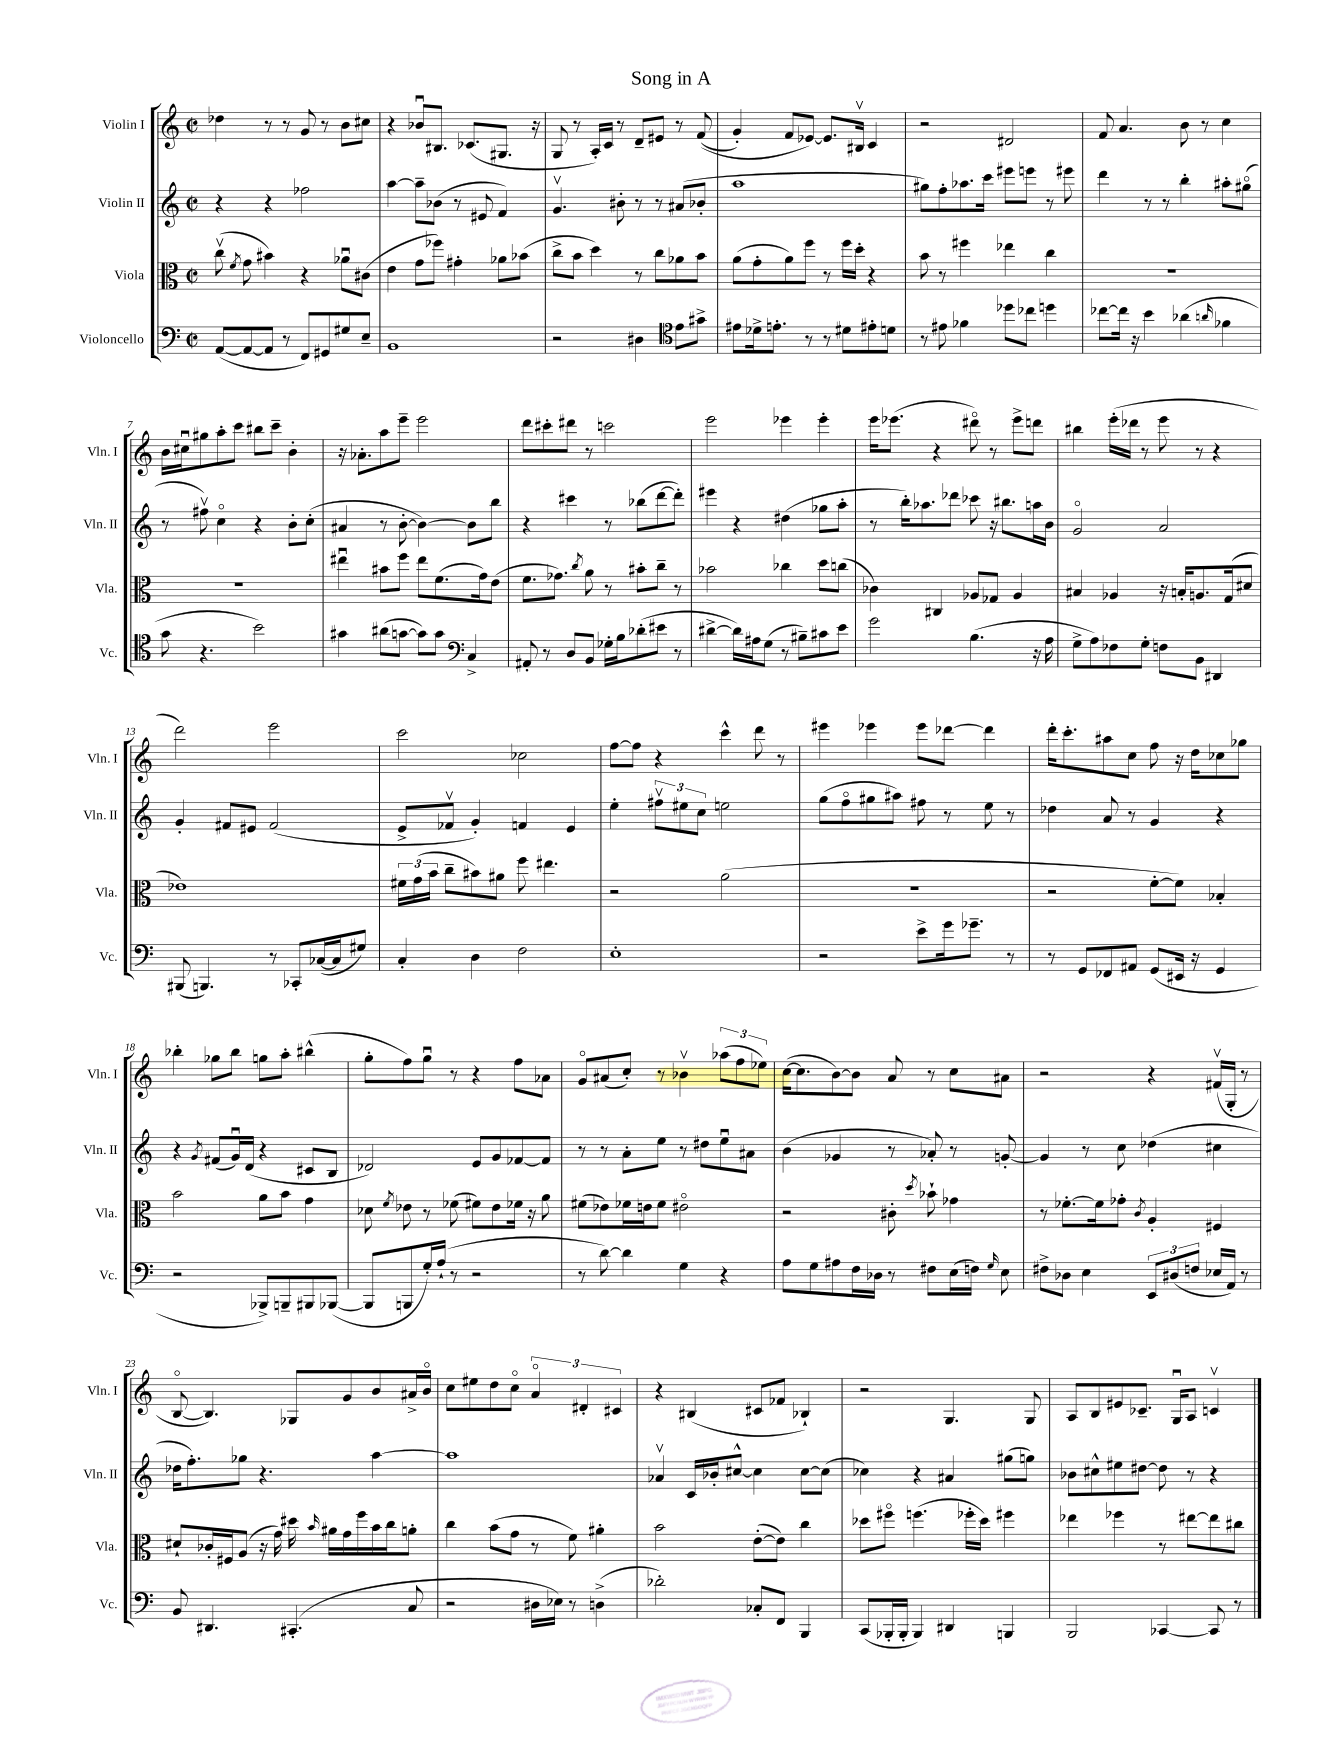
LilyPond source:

\header { title = "Song in A" }
<<
\new StaffGroup <<
\new Staff = "s0" \with { instrumentName = "Violin I" shortInstrumentName = "Vln. I" } {
    \clef treble \key c \major \defaultTimeSignature \time 2/2
    \autoBeamOff des''4 r8 r8 g'8 r8 b'8[ cis''8] |
    r4 bes'8[\downbow bis8.] ces'8.[( gis8.] r16 |
    g8 r8 a16[-.) c'16] r8 d'8[-- eis'8] r8 f'8(\( |
    g'4-.) f'8[ ees'8]~\) ees'8.[ bis16]\upbow c'4 |
    r2 dis'2 |
    f'8 a'4. b'8 r8 c''4 |
    b'16[ cis''16\downbow gis''8 a''8-. c'''8] bis''8[ c'''8]-- b'4-. |
    r16 aes'8.[-. a''8 e'''8]-- e'''2 |
    d'''8[ cis'''8-. dis'''8] r8 c'''2 |
    e'''2 ees'''4 ees'''4-. |
    e'''16[ ees'''8.]( r4 dis'''8\flageolet) r8 ees'''8[-> d'''8] |
    bis''4 e'''16[-.( des'''16] r8 e'''8 r8 r4 |
    d'''2) e'''2 |
    c'''2 ces''2 |
    f''8[~ f''8] r4 c'''4-^ d'''8 r8 |
    eis'''4 ees'''4 ees'''8[ des'''8]~ des'''4 |
    d'''16[-. c'''8.-. ais''8 c''8] f''8 r16 d''16[ ces''8 ges''8] |
    bes''4-. ges''8[ bes''8] g''8[ a''8]-. bis''4-^( |
    g''8[-. f''8) g''8]\downbow r8 r4 f''8[ aes'8] |
    g'8[\flageolet ais'8( c''8]-.) r8 bes'4\upbow \tuplet 3/2 { aes''8[( f''8 ees''8]) } |
    c''16[~( c''8. b'8~) b'8] a'8 r8 c''8[ ais'8] |
    r2 r4 fis'16[\upbow( g16]-. r8 |
    b8~\flageolet b4.) ges8[ g'8 b'8 ais'16-> b'16]\flageolet |
    c''8[ eis''8 d''8 c''8]\flageolet \tuplet 3/2 { a'4\flageolet dis'4-. cis'4 } |
    r4 bis4( cis'8[ fes'8] bes4-!) |
    r2 g4. g8 |
    a8[ b8 eis'8 ces'8.]-- g16[\downbow a8] c'4\upbow \bar "|." |
}
\new Staff = "s1" \with { instrumentName = "Violin II" shortInstrumentName = "Vln. II" } {
    \clef treble \key c \major \defaultTimeSignature \time 2/2
    \autoBeamOff r4 r4 fes''2 |
    a''4~ a''8[-- bes'8]( r8 eis'8 f'4) |
    g'4.\upbow bis'8-. r8 r8 ais'8[( bes'8]-. |
    a''1 |
    gis''8[) f''8-. aes''8. c'''16] eis'''8[ e'''8] r8 eis'''8 |
    d'''4 r8 r8 b''4-. ais''8[-. gis''8]\flageolet( |
    r8 fis''8\upbow) c''4\flageolet r4 b'8[-. c''8]-.( |
    ais'4 r8 b'8~-. b'4~) b'8[ b''8] |
    r4 cis'''4 r8 bes''8[( d'''8~ d'''8]-.) |
    eis'''4 r4 dis''4( ges''8[ a''8]-. |
    r8 b''16[-.) aes''8. des'''8] ces'''8 r16 bis''8.[ a''16 b'16] |
    g'2\flageolet a'2 |
    g'4-. fis'8[ eis'8] fis'2( |
    e'8[-> fes'8]\upbow g'4-.) f'4 e'4 |
    e''4-. \tuplet 3/2 { fis''8[\upbow eis''8 c''8] } e''2 |
    g''8[( f''8\flageolet gis''8 ais''8]) fis''8 r8 e''8 r8 |
    des''4 a'8 r8 g'4 r4 |
    r4 \acciaccatura { g'8 } fis'8[( g'16\downbow) d'16]( r4 cis'8[ b8] |
    des'2) e'8[ g'8 fes'8~ fes'8] |
    r8 r8 a'8[-. e''8] r8 dis''8[ e''8\downbow ais'8] |
    b'4( ges'4 r8 aes'8-.) r8 g'8~-. |
    g'4 r8 c''8 des''4( cis''4 |
    des''16[ f''8.-.) ges''8] r4. a''4~ |
    a''1 |
    aes'4\upbow c'16[ bes'16-. cis''8]~-^ cis''4 cis''8[~ cis''8]( |
    ces''4) r4 ais'4 gis''8[( g''8]) |
    bes'8[ cis''8-^ eis''8 dis''8]~ dis''8 r8 r4 \bar "|." |
}
\new Staff = "s2" \with { instrumentName = "Viola" shortInstrumentName = "Vla." } {
    \clef alto \key c \major \defaultTimeSignature \time 2/2
    \autoBeamOff c''8\upbow( \acciaccatura { f'8 } g'8 bis'4) r4 aes'8[\downbow cis'8]( |
    e'4 g'8[ fes''8]) gis'4-. aes'8[ bes'8]( |
    c''8[-> b'8] d''4) r8 c''8[ aes'8 b'8] |
    a'8[( g'8-. a'8) f''8] r8 f''16[ d''16]-. r4 |
    b'8 r8 fis''4 ees''4 c''4 |
    R1 |
    r1 |
    eis''4\downbow bis'8[ f''8] eis''8[ f'8.( g'16) e'8]( |
    f'8.[ ges'8.]) \acciaccatura { c''8 } a'8 r8 bis'8[-. c''8]-- r8 |
    bes'2 ces''4 d''8[ c''8]( |
    ces'4) cis4 aes8[ ges8] aes4 |
    bis4 aes4 r16 b16[-. a8. g16( dis'8] |
    ees'1) |
    \tuplet 3/2 { fis'16[ g'16( b'16] } c''8[-- bis'8) ais'8] f''8 eis''4. |
    r2 a'2( |
    R1 |
    r2 f'8[~-. f'8]) bes4-. |
    b'2 a'8[ b'8] g'4 |
    des'8 \acciaccatura { f'8 } ees'8 r8 fes'8( fis'8[) ees'8 fes'16] r16 a'8 |
    fis'8[( ees'8) fes'16 e'16 fes'8] eis'2\flageolet |
    r2 cis'8-. \acciaccatura { d''8 } bes'8-! ges'4 |
    r8 fes'8.[~-. fes'16 ges'8]-. \acciaccatura { c'8 } a4-. fis4 |
    dis'8[-! ces'16-. fis16 a8]( r16 g'16) dis''16 \grace { b'16 } ais'16[ g'16 f''16 b'16 c''16 a'8]-. |
    c''4 b'8[( g'8] r8 f'8) ais'4-. |
    b'2 e'8[~-.( e'8]) c''4 |
    des''8[ fis''8]\flageolet f''4.( fes''16[-. des''16]) fis''4 |
    ees''4 fes''4 r8 eis''8[~ eis''8 cis''8] \bar "|." |
}
\new Staff = "s3" \with { instrumentName = "Violoncello" shortInstrumentName = "Vc." } {
    \clef bass \key c \major \defaultTimeSignature \time 2/2
    \autoBeamOff a,8[~( a,8~ a,8] r8 f,8[) gis,8 gis8 e8]-- |
    b,1 |
    r2 dis4 \clef tenor e'8[ gis'8]-> |
    eis'8[ des'16-> e'8.]-. r8 r8 dis'8[ eis'8-. d'8] |
    r8 eis'8 fes'4 des''8[ ces''8] d''4 |
    ces''8[~ ces''16] r16 b'4 aes'4( \grace { a'16 } fes'4 |
    g'8 r4. b'2) |
    gis'4 ais'8[( g'8]~ g'8[) g'8] \clef bass c4-> |
    ais,8-. r8 d8[ b,8] ges16[-. b16 des'8-.( eis'8] r8 |
    dis'4~-> dis'16[) ais16 g8]( r8 bis8[--) cis'8 e'8] |
    g'2 b4.( r16 a16 |
    g8[-> a8) fes8 g8]-. f8[ b,8] dis,4 |
    bis,,8( b,,4.) r8 ces,8[-. ces16~( ces16 gis8]) |
    c4-. d4 f2 |
    e1-. |
    r2 e'8[-> g'16 ges'8.]-- r8 |
    r8 g,8[ fes,8 ais,8] g,8[( eis,16] r16 g,4 |
    r2 bes,,8[->) b,,8-- bis,,8 bes,,8]~( |
    bes,,8[ b,,8 g16-.) a16]-!( r8 r2 |
    r8 d'8~) d'4 g4 r4 |
    a8[ g8 ais8 f16 des16] r8 fis8[ e16( f16]) \grace { g16 } e8 |
    fis8[-> des8] e4 \tuplet 3/2 { e,8[ dis8( f8] } ees16[ a,16]) r8 |
    b,8 dis,4. cis,4.-.( c8 |
    r2 dis16[ ees16]) r8 d4->( |
    des'2-.) ces8[-. f,8] b,,4 |
    c,8[( bes,,16-. bes,,16]-. bes,,4) dis,4 b,,4 |
    b,,2 ces,4~ ces,8 r8 \bar "|." |
}
>>
>>
